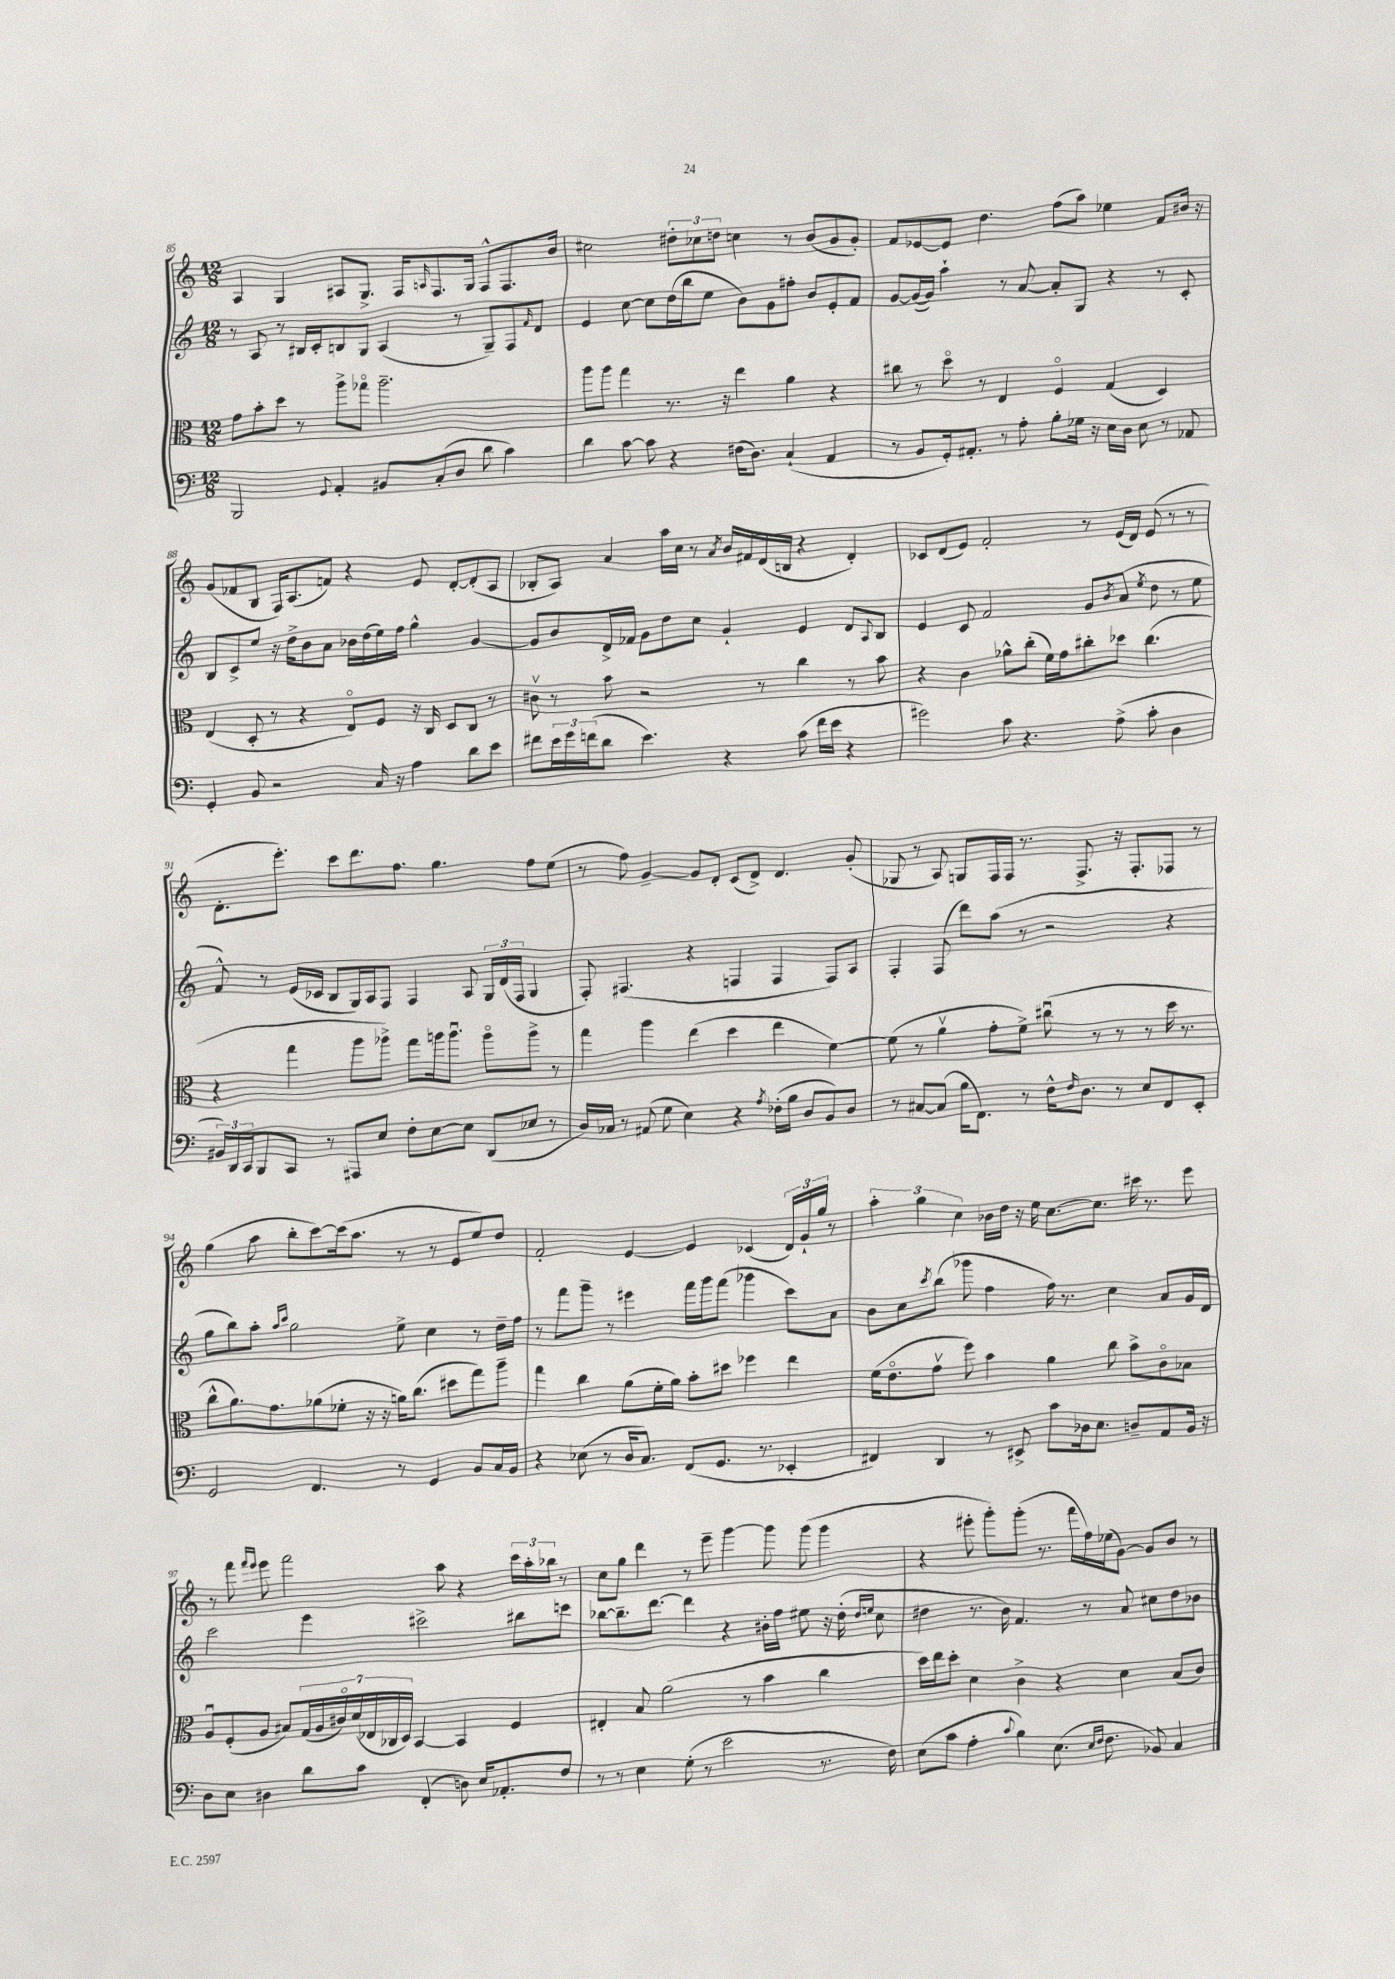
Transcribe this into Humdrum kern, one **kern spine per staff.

**kern	**kern	**kern	**kern
*part4	*part3	*part2	*part1
*staff4	*staff3	*staff2	*staff1
*clefF4	*clefC3	*clefG2	*clefG2
*k[]	*k[]	*k[]	*k[]
*M12/8	*M12/8	*M12/8	*M12/8
=85	=85	=85	=85
2BBB/	8g\L	8r	4A/
.	8b'\	8A/	.
.	8dd\J	8r	4G/
.	8r	16B#X/LL	.
.	.	16c'/J	.
8qqGG/	.	.	.
4AA'/	8aa^\L	8Bn/	8A#X/L
.	8gg-X\J	8G/J	8.G^/J
8BB#X/L	2.aa~\	(4A/	.
.	.	.	16F/KL
.	.	.	16qqAn/
(8C'/	.	.	8.F/
8D/J	.	8r	.
.	.	.	16G/Jk
8d\	.	8G~/L)	8F^^/L
4c\)	.	8F/	8.F/
.	.	16qqf/	.
.	.	8d/J	.
.	.	.	16b/Jk
=86	=86	=86	=86
4d\	8aa\L	4e/	2cc#X\
.	8aa\J	.	.
[8c\	4gg\	[8cc\	.
8c\]	.	8cc\L]	.
4r	8.r	(16dd\L	12dd#X'\L
.	.	16bb\J	.
.	.	.	12cc-X\
.	.	8ee\J	.
.	.	.	12ddn\J
.	16r	.	.
(16F#X\KL	4ee\	8b\L)	4ccn\
8.D\J)	.	.	.
.	.	8g\	.
(4C`/	4a\	8ff#X'\J	8r
.	.	8b/L	(8b/L
4AA/	4r	8e'/	8g/
.	.	8f/J	8g'/J)
=87	=87	=87	=87
8r	8cc#X\	[8g/L	8f/L
8BB/L	8r	(16g/L_	[8e-X/
.	.	16g/JJ])	.
16GG'/k)	8dd\	4aa`\	8e-/J]
8.AA#X'/J	.	.	.
.	8r	.	4.dd\
8r	4E/	8r	.
8A'\	.	[8a/	.
8B'\L	4F/	8a'/L]	(8ff\L
16G-X\Jk	.	8G/J	8aa\J)
16r	.	.	.
16E\LL	(4G/	4r	4ee-X\
16D\JJ	.	.	.
8E\	.	.	.
8r	4D/)	8r	8f/L
8AA-X/	.	8c'/	16b#X/Jk
.	.	.	16r
!!LO:LB:g=z
=88	=88	=88	=88
4GG'/	(4E/	8B/L	(8g/L
.	.	8c^/	8f-X/
8BB/	8D'/	8ee/J	8B/J
2r	8r	16r	16F/KL)
.	.	16dd^\KL	(8.A/
.	4r	8b\	.
.	.	8a\J	8fn/J)
.	8E/L)	16b-X\LL	4r
.	.	(16dd\	.
16C/	8F/J	16ee\)	.
16r	.	16ff\JJ	.
4A\	16r	4gg^^\	8e/
.	16C/	.	.
.	8D/L	.	[8d'/L
8d\L	8C/J	[4g/	(8d'/]
8e\J	8r	.	8A/J
=89	=89	=89	=89
8f#X\L	8c#Xv\	8g/L]	8B-X'/L
24e\L	8r	8b/	8A/J)
24g\	.	.	.
(24fn\J	.	.	.
8d\J	8b\	16d^/L	4a/
.	.	16f-X/JJ	.
4.e\)	2r	8g\L	.
.	.	8dd\	16aa\LL
.	.	.	16cc\JJ
.	.	8cc\J	8r
.	.	.	8qa/
4r	.	4g`/	16b/LL
.	.	.	16f#X/
.	8r	.	(16d/
.	.	.	16Bn/JJ
(8c\	4cc\	4e/	4r
16f\LL	.	.	.
16e\JJ	.	.	.
4r	8r	8d/L	4d'/)
.	.	8qqA/	.
.	8b\	8B/J	.
=90	=90	=90	=90
2g#X\)	4r	4e/	8c-X/L
.	.	.	(8d/
.	4c\	8c/	8e/J)
.	.	2f/	2f'/
8c\	8a-X^^\L	.	.
4.r	(8cc'\J	.	.
.	16f\LL)	.	.
.	16g\J	.	.
.	8cc#X'\	8g/L	8r
.	.	8qb/	.
(8A^\	8dd-X\J	(8a/J	(16e/LL
.	.	.	16d/JJ)
.	.	8qee/	.
8c'\	(4.cc#\	8dd\	(8e/
4D\	.	8r	8r
.	.	8ee\	8r
!!LO:LB:g=z
=91	=91	=91	=91
24BB#X/LL)	4r	8f^^/)	8.d'\L
24DD/	.	.	.
24CC/J	.	.	.
8BBB/	.	8r	.
.	.	.	8.eee'\J)
8CC/J	4gg\	(16e/LL	.
.	.	16c-X/JJ	.
8r	.	8B/L	8ccc\L
8AAA#X/L	8aa\L	16G/L)	8.ddd\
.	.	16A/J	.
8E/J	8aa-X^\J)	8F/J	.
.	.	.	8.ff\J
8F'\L	8gg\L	4F/	.
[8E\	16aan\k	.	4.gg\
.	8.aau\J	.	.
8E\J]	.	8A/	.
(8DD/L	8aa\L	24G/LL	.
.	.	(24d/	.
.	.	24F/JJ	.
8E-X/J	8aa^\J	4G/	8ff\L
8r	8r	.	(8ee\J
=92	=92	=92	=92
16D/LL)	4gg\	8F'/)	8r
16C-X/JJ	.	.	.
8r	.	(4.F#X/	8ff\)
(8AA#X/	4aa\	.	[4g~/
8G\	.	.	.
4E\)	(4ee\	4r	8g/L]
.	.	.	8d'/J
4r	4dd\	4Fn/	(8c/L
.	.	.	8d^/J)
8qA/	.	.	.
(16F-X'\LL	4ee\	4F/	4.d/
16B\JJ	.	.	.
8D/L	.	.	.
8BB/)	[4f\)	8F/L)	.
8D/J	.	8A/J	(8g'/
=93	=93	=93	=93
8r	(8f\]	4F'/	8G-X/
[8C#X/L	8r	.	8r
(8C#/J]	4av\	(8F/	8A/)
16B\KL	.	8ddd\L)	8Gn/L
8.FF\J)	.	.	.
.	8g'\L	(8aa\J	16F/L
.	.	.	16F/JJ
8r	8f^\J)	8r	8.r
16F^^\KL	(8cc#Xu\	2r	.
16qqF/	.	.	.
8.D\J	.	.	8.F^/
.	8r	.	.
8r	8r	.	16r
.	.	.	8.F'/L
8E/L	8r	.	.
8FF/	16dd\	4r	8F-X/J
.	8.r	.	.
8EE'/J	.	.	8r
!!LO:LB:g=z
=94	=94	=94	=94
2GG/	8cc^^\L	8gg\L	(4gg\
.	8.a\)	8bb\)	.
.	.	8aa'\J	8aa\
.	8.g\	.	.
.	.	16qqaa/LL	.
.	.	16qqccc/JJ	.
.	.	2gg\	8bb'\L
4.FF/	(8a-X\	.	[8ccc\)
.	8f-X'\J	.	(16ccc\k]
.	.	.	8.aa\J
.	16r	.	.
.	16r	.	.
8r	16an\KL)	8ee^\	8r
.	(8.cc\J	.	.
4GG/	.	4cc\	8r
.	8dd#X\L	.	8e/L
8BB/L	8gg\)	8r	8ee/)
16C/L	8aa~\J	16dd~\LL	8dd/J
16BB/JJ	.	16ff\JJ	.
=95	=95	=95	=95
4r	4gg\	8r	2f'/
.	.	8fff\L	.
(8E-X\	4cc\	8ggg~\J	.
8r	.	8r	.
16D/KL	(8a\L	4eee#X\	[4e/
8.C/J)	.	.	.
.	16f'\L	.	.
.	16a\JJ)	.	.
(8FF/L	8b'\L	16fff\LL	4e/]
.	.	16ggg\J	.
8.GG/J	8dd#X\J	(8fff\J	.
.	4ff-X\	4ggg-X\	(4c-X/
8.r	.	.	.
4EE-X'/	4ee\	8ccc\L)	24d/LL)
.	.	.	24g`/
.	.	.	24gg/JJ
.	.	8a\J	8r
=96	=96	=96	=96
4FF#X/)	(16f\KL	8b\L	6aa'\
.	8.e\	.	.
.	.	8cc\	.
.	.	.	6gg\
.	.	8qccc/	.
4DD/	8gv\J	(8bb\J	.
.	.	.	6cc\
.	8ff\)	8ggg-X\	.
8r	4b\	4ff\	16b-X\LL
.	.	.	16dd\JJ
8EE#X^/	.	.	16r
.	.	.	16ee\
8c\L	4a\	16ff\)	[8.cc\L
.	.	8.r	.
16D-X\k	.	.	.
8.E\J	.	.	8.cc\J]
.	8cc\	4cc\	.
8Dn~/L	8b^\L	.	16ccc#X\
.	.	.	8.r
8AA/	8c\	8a/L	.
16BB/Jk	8B-X\J	16g/L	8eee\
16r	.	16d/JJ	.
!!LO:LB:g=z
=97	=97	=97	=97
8D\L	8Au/L	2ccc\	8r
8E\J	(8F'/	.	8fff\
.	.	.	16qqfff/LL
.	.	.	16qqeee/JJ
4D#X\	8A/J	.	8eee\
.	8B#X/L)	.	2fff\
8d\L	(28G/L	4eee\	.
.	28A/	.	.
.	28c#X/)	.	.
.	(28d/	.	.
8c\J	.	.	.
.	28E-X/	.	.
.	28C-X/	.	.
.	28D/JJ)	.	.
(4FF'/	[4BB/	2ccc#X^\	.
.	.	.	8aa\
8Dn\)	4BB/]	.	4r
16E/KL	.	.	.
8.AA-X'/	.	.	.
.	4F/	8bb#X\L	24ccc\LL
.	.	.	24aa'\
.	.	.	24bb-X\JJ
8F/J	.	8cccn\J	8r
=98	=98	=98	=98
8r	4E#X'/	[8bb-X\L	8cc\L
8r	.	8.bb-~\]	8gg\J
4E\	8B/	.	4ddd\
.	.	[8.ddd\J	.
.	(2a\	.	.
(8G'\	.	4ddd\]	8r
8r	.	.	8eee~\
2e\	.	4r	[4ggg\
.	8r	.	.
.	4b\	16b#X'\LL	8ggg\]
.	.	16ff\JJ	.
.	.	8ee#X\	(8ggg\
8.r	4cc\	16r	4ggg\
.	.	(16dd'\	.
.	.	16qqdd/LL	.
.	.	16qqeen/JJ	.
.	.	8cc\	.
16F\)	.	.	.
=99	=99	=99	=99
(8E\L	16dd\LL)	4dd#X\	4r
.	16ee\J	.	.
8c\J	8dd'\J	.	.
4A'\	4d\	8.r	8eee#X'\
.	.	.	8ggg'\L)
.	.	16b\)	.
8qqc/	.	.	.
4B\)	4c^\	4.f/	(8ggg'\J
.	.	.	8.r
(8.E\	4r	.	.
.	.	.	16fff\LL
.	.	8r	16ff\)
16qqE/LL	.	.	.
16qqF/JJ	.	.	.
8.F\	.	.	(16ee-X\J
.	4d\	8a/	[8g\J)
8BB-X/)	.	8cc#X\L	8g/L]
4C/	(8B/L	8dd#\	8b/J
.	8c/J)	8b-X\J	8r
==	==	==	==
*-	*-	*-	*-
